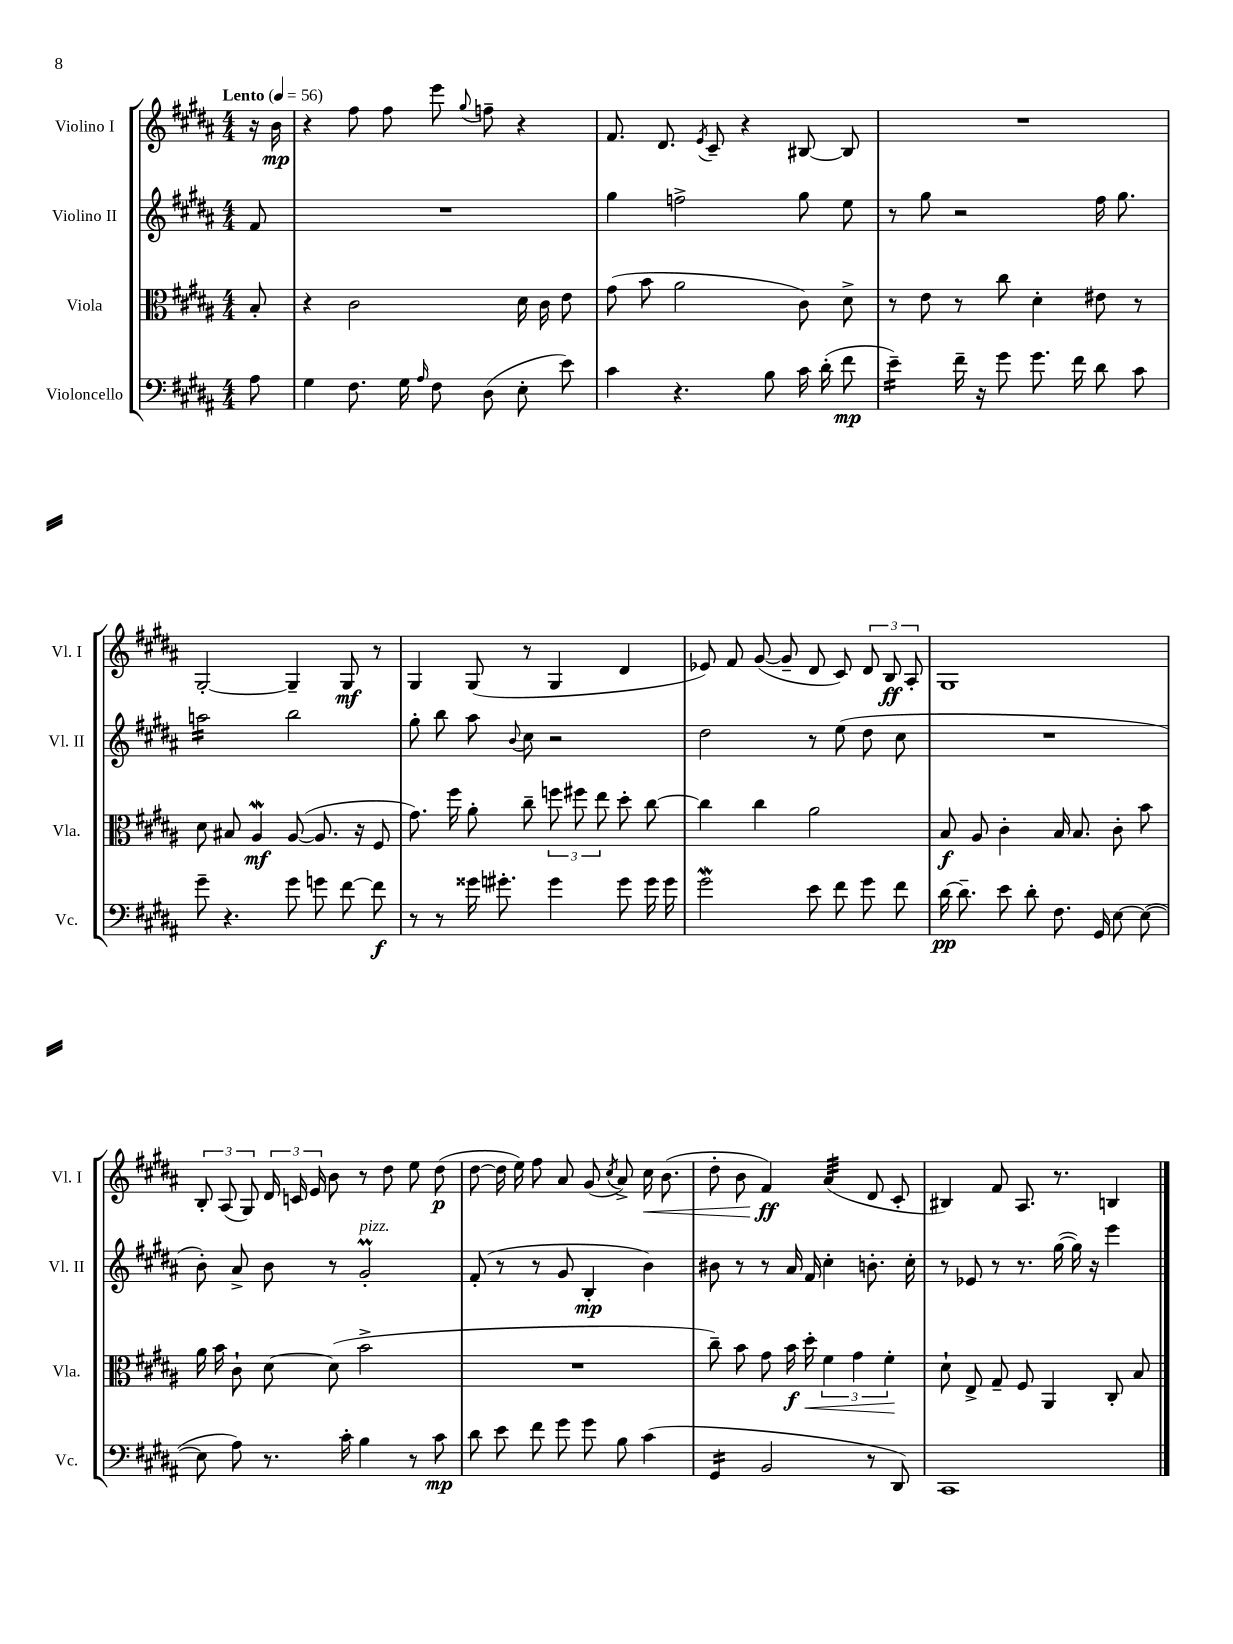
<<
\new StaffGroup <<
\new Staff = "s0" \with { instrumentName = "Violino I" shortInstrumentName = "Vl. I" } {
    \clef treble \key b \major \numericTimeSignature \time 4/4 \partial 8 \tempo "Lento" 4 = 56
    \autoBeamOff r16 b'16\mp |
    r4 fis''8 fis''8 e'''8 \appoggiatura { gis''8 } f''8-- r4 |
    fis'8. dis'8. \acciaccatura { e'8 } cis'8-- r4 bis8~ bis8 |
    R1 |
    gis2~-. gis4-- gis8\mf r8 |
    gis4 gis8( r8 gis4 dis'4 |
    ees'8) fis'8 gis'8~( gis'8-- dis'8 cis'8) \tuplet 3/2 { dis'8 b8\ff ais8-. } |
    gis1 |
    \tuplet 3/2 { b8-. ais8( gis8) } \tuplet 3/2 { dis'16 c'16 e'16 } b'8 r8 dis''8 e''8 dis''8\p( |
    dis''8~ dis''16 e''16) fis''8 ais'8 gis'8( \acciaccatura { cis''8 } ais'8->) cis''16\< b'8.( |
    dis''8-. b'8 fis'4\ff\!) ais'4:32( dis'8 cis'8-. |
    bis4) fis'8 ais8. r8. b4 \bar "|." |
}
\new Staff = "s1" \with { instrumentName = "Violino II" shortInstrumentName = "Vl. II" } {
    \clef treble \key b \major \numericTimeSignature \time 4/4 \partial 8
    \autoBeamOff fis'8 |
    R1 |
    gis''4 f''2-> gis''8 e''8 |
    r8 gis''8 r2 fis''16 gis''8. |
    a''2:16 b''2 |
    gis''8-. b''8 ais''8 \appoggiatura { b'8 } cis''8 r2 |
    dis''2 r8 e''8( dis''8 cis''8 |
    R1 |
    b'8-.) ais'8-> b'8 r8 gis'2-.\prall^\markup { \italic "pizz." } |
    fis'8-.( r8 r8 gis'8 b4-.\mp b'4) |
    bis'8 r8 r8 ais'16 fis'16 cis''4-. b'8.-. cis''16-. |
    r8 ees'8 r8 r8. gis''16~( gis''16) r16 e'''4 \bar "|." |
}
\new Staff = "s2" \with { instrumentName = "Viola" shortInstrumentName = "Vla." } {
    \clef alto \key b \major \numericTimeSignature \time 4/4 \partial 8
    \autoBeamOff b8-. |
    r4 cis'2 dis'16 cis'16 e'8 |
    gis'8( b'8 ais'2 cis'8) dis'8-> |
    r8 e'8 r8 cis''8 dis'4-. eis'8 r8 |
    dis'8 bis8 ais4\mordent\mf ais8~( ais8. r16 fis8 |
    gis'8.) fis''16 ais'8-. cis''8-- \tuplet 3/2 { f''8 fis''8 e''8 } dis''8-. cis''8~ |
    cis''4 cis''4 ais'2 |
    b8\f ais8 cis'4-. b16 b8. cis'8-. b'8 |
    ais'16 b'16 cis'8-! dis'8~ dis'8( b'2-> |
    R1 |
    cis''8--) b'8 gis'8 b'16\f dis''16-.\< \tuplet 3/2 { fis'4 gis'4 fis'4-.\! } |
    dis'8-! e8-> gis8-- fis8 ais,4 cis8-. b8 \bar "|." |
}
\new Staff = "s3" \with { instrumentName = "Violoncello" shortInstrumentName = "Vc." } {
    \clef bass \key b \major \numericTimeSignature \time 4/4 \partial 8
    \autoBeamOff ais8 |
    gis4 fis8. gis16 \grace { ais16 } fis8 dis8( e8-. e'8) |
    cis'4 r4. b8 cis'16 dis'16-.( fis'8\mp |
    e'4:16--) fis'16-- r16 gis'8 gis'8. fis'16 dis'8 cis'8 |
    gis'8-- r4. gis'8 g'8 fis'8~ fis'8\f |
    r8 r8 gisis'16 gis'8.-. gis'4 gis'8 gis'16 gis'16 |
    gis'2\mordent e'8 fis'8 gis'8 fis'8 |
    dis'16~\pp dis'8.-- e'8 dis'8-. fis8. gis,16 e8~ e8~( |
    e8 ais8) r8. cis'16-. b4 r8 cis'8\mp |
    dis'8 e'8 fis'8 gis'8 gis'8 b8 cis'4( |
    gis,4:16 b,2 r8 dis,8) |
    cis,1 \bar "|." |
}
>>
>>
\layout { \context { \Score \remove "Bar_number_engraver" } }
